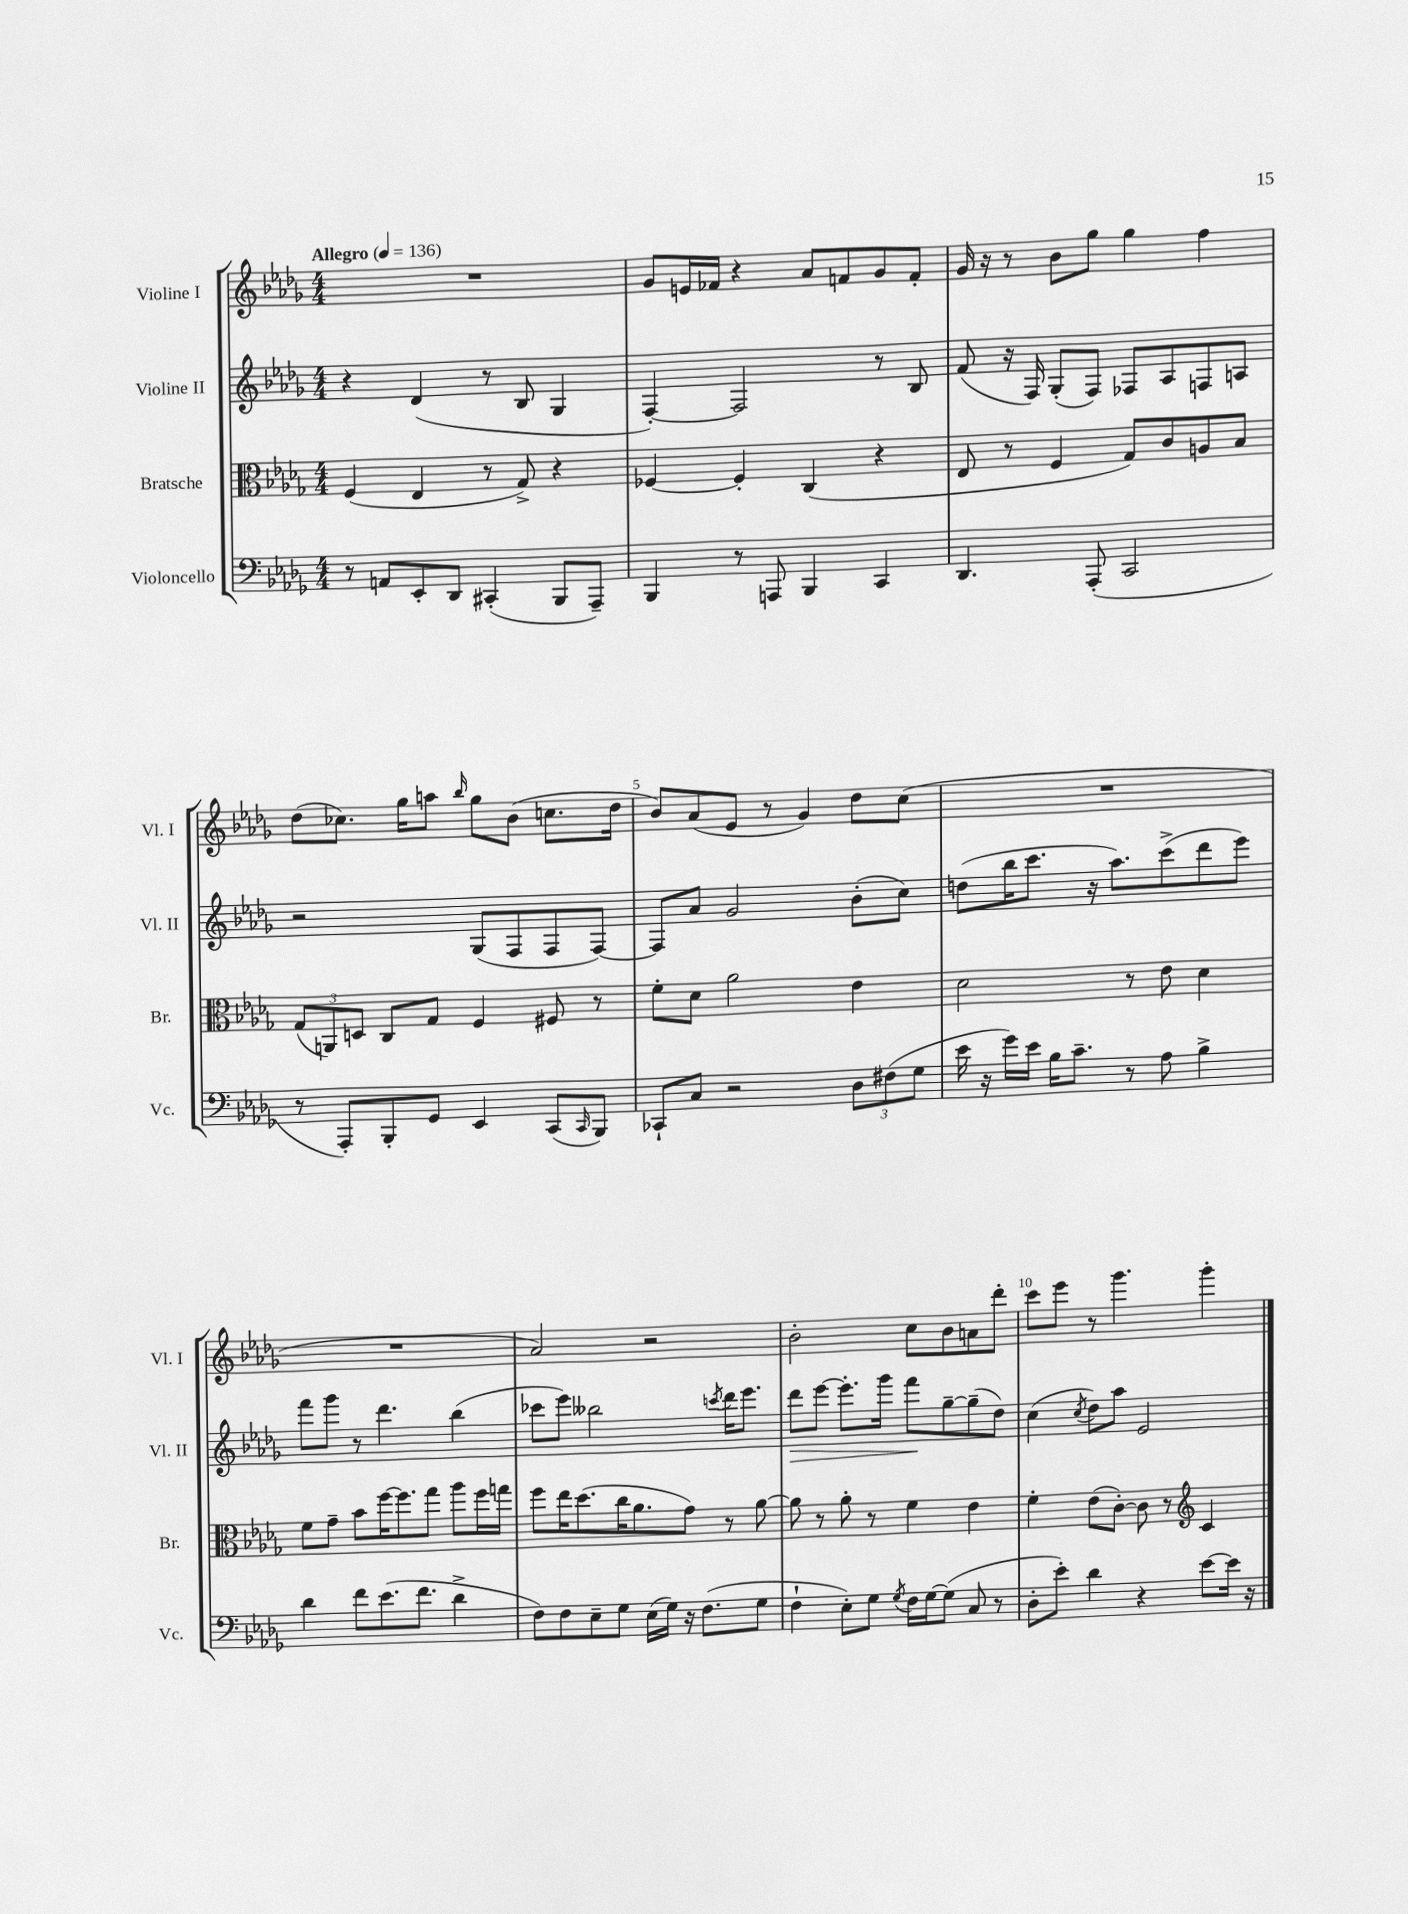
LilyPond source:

<<
\new StaffGroup <<
\new Staff = "s0" \with { instrumentName = "Violine I" shortInstrumentName = "Vl. I" } {
    \clef treble \key des \major \numericTimeSignature \time 4/4 \tempo "Allegro" 4 = 136
    R1 |
    ges'8 e'16 fes'16 r4 aes'8 f'8 ges'8 f'8-. |
    ges'16 r16 r8 bes'8 ges''8 ges''4 f''4 |
    des''8( ces''8.) ges''16 a''8 \grace { bes''16 } ges''8 bes'8( c''8. des''16 |
    bes'8) aes'8( ees'8 r8 ges'4) des''8 c''8( |
    R1 |
    R1 |
    aes'2) r2 |
    bes'2-. c''8 bes'8 a'8 des'''8-. |
    c'''8 ees'''8 r8 ges'''4. ges'''4-. \bar "|." |
}
\new Staff = "s1" \with { instrumentName = "Violine II" shortInstrumentName = "Vl. II" } {
    \clef treble \key des \major \numericTimeSignature \time 4/4
    r4 des'4( r8 bes8 ges4 |
    f4~-.) f2 r8 bes8 |
    f'8( r16 f16) ges8-.( f8) fes8 aes8 f8 a8 |
    r2 ges8( f8 f8 f8~) |
    f8 aes'8 ges'2 bes'8-.( c''8) |
    d''8( bes''16 c'''8. r16 aes''8.) c'''8->( des'''8 ees'''8) |
    f'''8 ges'''8 r8 des'''4. bes''4( |
    ces'''8 ees'''8) beses''2 \acciaccatura { c'''8 } des'''16 ees'''8. |
    des'''8\> ees'''8~ ees'''8.-. ges'''16 f'''8\! ges''8~-- ges''8--( des''8) |
    c''4( \acciaccatura { c''8 } des''8) aes''8 ees'2 \bar "|." |
}
\new Staff = "s2" \with { instrumentName = "Bratsche" shortInstrumentName = "Br." } {
    \clef alto \key des \major \numericTimeSignature \time 4/4
    f4( ees4 r8 ges8->) r4 |
    fes4~ fes4-. c4( r4 |
    ees8 r8 f4 ges8) c'8 a8 bes8 |
    \tuplet 3/2 { ges8( a,8) d8 } c8 ges8 f4 fis8 r8 |
    f'8-. des'8 aes'2 ees'4 |
    des'2 r8 ees'8 des'4 |
    f'8 ges'8-- bes'8 f''16~ f''8. ges''8 aes''8 f''16 g''16 |
    f''8 ees''16 des''8.( c''16 aes'8. ges'8) r8 aes'8~ |
    aes'8 r8 aes'8-. r8 f'4 ees'4 |
    f'4-. ees'8( c'8~-.) c'8 r8 \clef treble c'4 \bar "|." |
}
\new Staff = "s3" \with { instrumentName = "Violoncello" shortInstrumentName = "Vc." } {
    \clef bass \key des \major \numericTimeSignature \time 4/4
    r8 a,8 ees,8-. des,8 cis,4-.( bes,,8 aes,,8--) |
    bes,,4 r8 a,,8 bes,,4 c,4 |
    des,4. aes,,8-.( c,2 |
    r8 aes,,8-.) bes,,8-. ges,8 ees,4 c,8( \grace { c,16 } bes,,8) |
    ces,8-! c8 r2 \tuplet 3/2 { des8 fis8( ges8 } |
    ees'16 r16 ges'16) ees'16 bes16 c'8.-- r8 aes8 bes4-> |
    des'4 f'8 ees'8.( f'8. des'4-> |
    f8) f8 ees8-- ges8 ees16( ges16) r16 f8.( ges8 |
    f4-! ees8-.) ges8 \acciaccatura { ges8 } f16 ges16~ ges8( c8 r8 |
    des8-. ees'8-.) des'4 r4 ees'8~ ees'16 r16 \bar "|." |
}
>>
>>
\layout { \context { \Score \override BarNumber.break-visibility = ##(#f #t #t) barNumberVisibility = #(every-nth-bar-number-visible 5) } }
